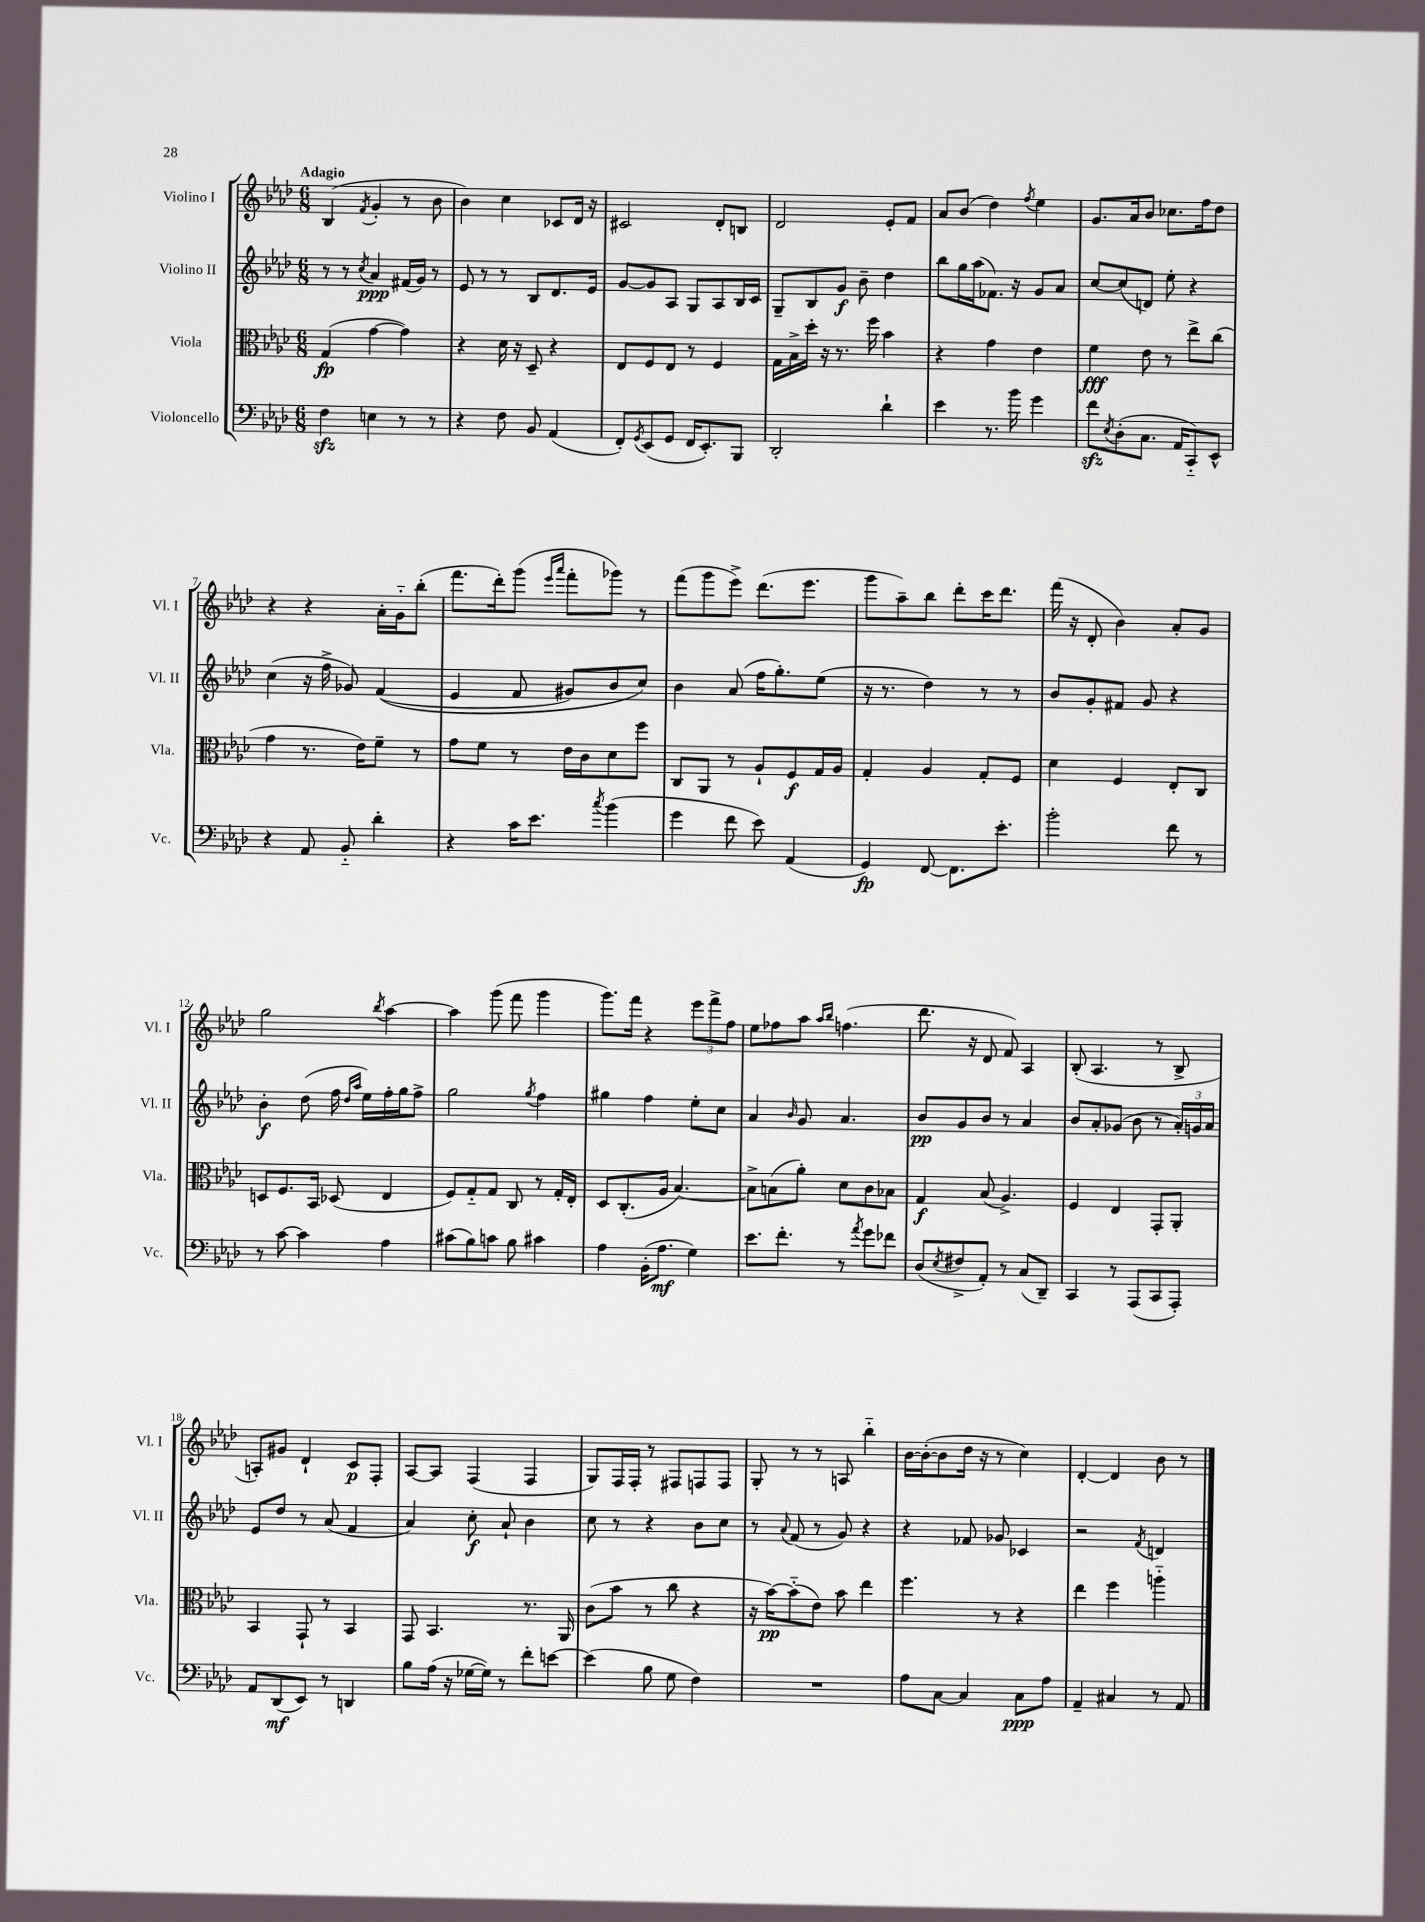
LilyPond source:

<<
\new StaffGroup <<
\new Staff = "s0" \with { instrumentName = "Violino I" shortInstrumentName = "Vl. I" } {
    \clef treble \key aes \major \numericTimeSignature \time 6/8 \tempo "Adagio"
    bes4( \acciaccatura { f'8 } g'4-. r8 bes'8 |
    bes'4) c''4 ces'8 des'16 r16 |
    cis'2 des'8-. b8 |
    des'2 ees'8-. f'8 |
    aes'8 bes'8( des''4) \acciaccatura { f''8 } ees''4 |
    g'8. aes'16 bes'8 ces''8. f''16 des''8 |
    r4 r4 aes'16-. g'16-_ bes''8-.( |
    f'''8. des'''16-.) g'''8( \grace { ees'''16 aes'''16 } f'''8-. ges'''8) r8 |
    f'''8( g'''8 ees'''8->) des'''8.( ees'''8. |
    g'''8 aes''8--) bes''8 des'''8-. c'''16 des'''8. |
    f'''16( r16 des'8-. bes'4) aes'8-. g'8 |
    g''2 \acciaccatura { bes''8 } aes''4~ |
    aes''4 g'''8( f'''8 g'''4 |
    g'''8.) f'''16 r4 \tuplet 3/2 { ees'''8 f'''8-> f''8 } |
    ees''8 fes''8 aes''8 \grace { aes''16 bes''16 } f''4.( |
    des'''8. r16 des'8 f'8) aes4 |
    bes8-.( aes4. r8 bes8-> |
    a8-.) gis'8 des'4-! c'8\p f8-. |
    aes8~ aes8 f4( f4 |
    g8) f16 f16-. r8 fis8 f8 f8 |
    g8-. r8 r8 a8 bes''4-_ |
    bes'16~ bes'16~-.( bes'8 des''16 r16 r8 c''4) |
    des'4~-. des'4 bes'8 r8 \bar "|." |
}
\new Staff = "s1" \with { instrumentName = "Violino II" shortInstrumentName = "Vl. II" } {
    \clef treble \key aes \major \numericTimeSignature \time 6/8
    r8 r8 \acciaccatura { c''8 } aes'4\ppp fis'16( g'16) r8 |
    ees'8 r8 r8 bes8 des'8. ees'16 |
    g'8~ g'8 aes8 g8 aes8 bes16 c'16 |
    g8-- bes8 g'8\f bes'8-- des''4 |
    bes''8 g''16 aes''16( fes'8.) r16 g'8 aes'8 |
    c''8~ c''8( d'8) ees''8-. r4 |
    c''4( r16 f''16-> ges'8) f'4(\( |
    ees'4 f'8 gis'8) bes'8 c''8\) |
    bes'4 aes'8( f''16 g''8.-.) ees''8( |
    r16 r8. des''4) r8 r8 |
    bes'8 g'8-. fis'8 g'8 r4 |
    bes'4-.\f des''8( f''16 \grace { des''16 aes''16 } ees''16) f''16-. g''16 f''8-> |
    g''2 \acciaccatura { g''8 } f''4 |
    gis''4 f''4 ees''8-. c''8 |
    aes'4 \grace { bes'16 } g'8 aes'4. |
    bes'8\pp g'8 bes'8 r8 aes'4 |
    bes'8 aes'8-. ges'8( bes'8 r8 \tuplet 3/2 { aes'16-.) g'16 aes'16 } |
    ees'8 des''8 r8 aes'8( f'4 |
    aes'4) c''8-.\f aes'8-! bes'4 |
    c''8 r8 r4 bes'8 c''8 |
    r8 \appoggiatura { aes'8 } f'8( r8 g'8) r4 |
    r4 fes'8 ges'8 ces'4 |
    r2 \acciaccatura { f'8 } d'4 \bar "|." |
}
\new Staff = "s2" \with { instrumentName = "Viola" shortInstrumentName = "Vla." } {
    \clef alto \key aes \major \numericTimeSignature \time 6/8
    g4\fp( g'4~ g'4) |
    r4 des'16 r16 des8-- r4 |
    ees8 f8 ees8 r8 f4 |
    g16 bes16-> des''16-. r16 r8. f''16 bes'4 |
    r4 g'4 ees'4 |
    f'4\fff ees'8 r8 ees''8-> c''8( |
    g'4 r8. ees'16) f'8-- r8 |
    g'8 f'8 r8 ees'16 c'16 des'8 f''8 |
    c8 aes,8 r8 aes8-! f8\f g16 aes16 |
    g4-. aes4 g8-. f8 |
    des'4 f4 ees8-. c8 |
    d8 f8. bes,16 des8( ees4 |
    f8) g8-_ g8 c8 r8 g16-. ees16-. |
    des8 c8.-.( aes16 bes4.~) |
    bes8-> b8( aes'8-.) des'8 c'8 bes8 |
    g4\f bes8( aes4.->) |
    f4 ees4 g,8-. aes,8-. |
    bes,4 g,8-! r8 bes,4 |
    g,8 bes,4. r8. aes,16 |
    c'8( bes'8 r8 c''8 r4 |
    r16 bes'16~\pp) bes'8-_( ees'8) bes'8 ees''4 |
    f''4. r8 r4 |
    ees''4 f''4 a''4-_ \bar "|." |
}
\new Staff = "s3" \with { instrumentName = "Violoncello" shortInstrumentName = "Vc." } {
    \clef bass \key aes \major \numericTimeSignature \time 6/8
    f4\sfz e4 r8 r8 |
    r4 f8 bes,8 aes,4( |
    f,8-.) \acciaccatura { g,8 } ees,8( g,8 f,16 ees,8.-.) bes,,8 |
    des,2-. des'4-! |
    ees'4 r8. bes'16 g'4 |
    f'8\sfz \acciaccatura { ees8 } des8-.( c8. aes,16 c,8-_) ees,8-^ |
    r4 aes,8 bes,8-_ des'4-. |
    r4 c'16 ees'8. \acciaccatura { c''8 } bes'4( |
    g'4 f'8 ees'8) aes,4( |
    g,4\fp) f,8~ f,8. ees'8.-. |
    bes'2-. f'8 r8 |
    r8 c'8~ c'4 aes4 |
    cis'8( bes8) c'8 bes8 cis'4 |
    aes4 bes,16-.( aes8.\mf g4) |
    ees'8. f'8.-. r8 \acciaccatura { aes'8 } g'8 fes'8 |
    des8( \acciaccatura { ees8 } fis8-> aes,8-.) r8 c8( des,8--) |
    c,4 r8 aes,,8( c,8 aes,,8-.) |
    aes,8 des,8\mf( ees,8) r8 d,4 |
    bes8 aes16( r16 ges16~ ges16) r8 f'8-. e'8~ |
    e'4( bes8 g8 f4) |
    R2. |
    aes8 c8~ c4 c8\ppp aes8 |
    aes,4-- cis4 r8 aes,8 \bar "|." |
}
>>
>>
